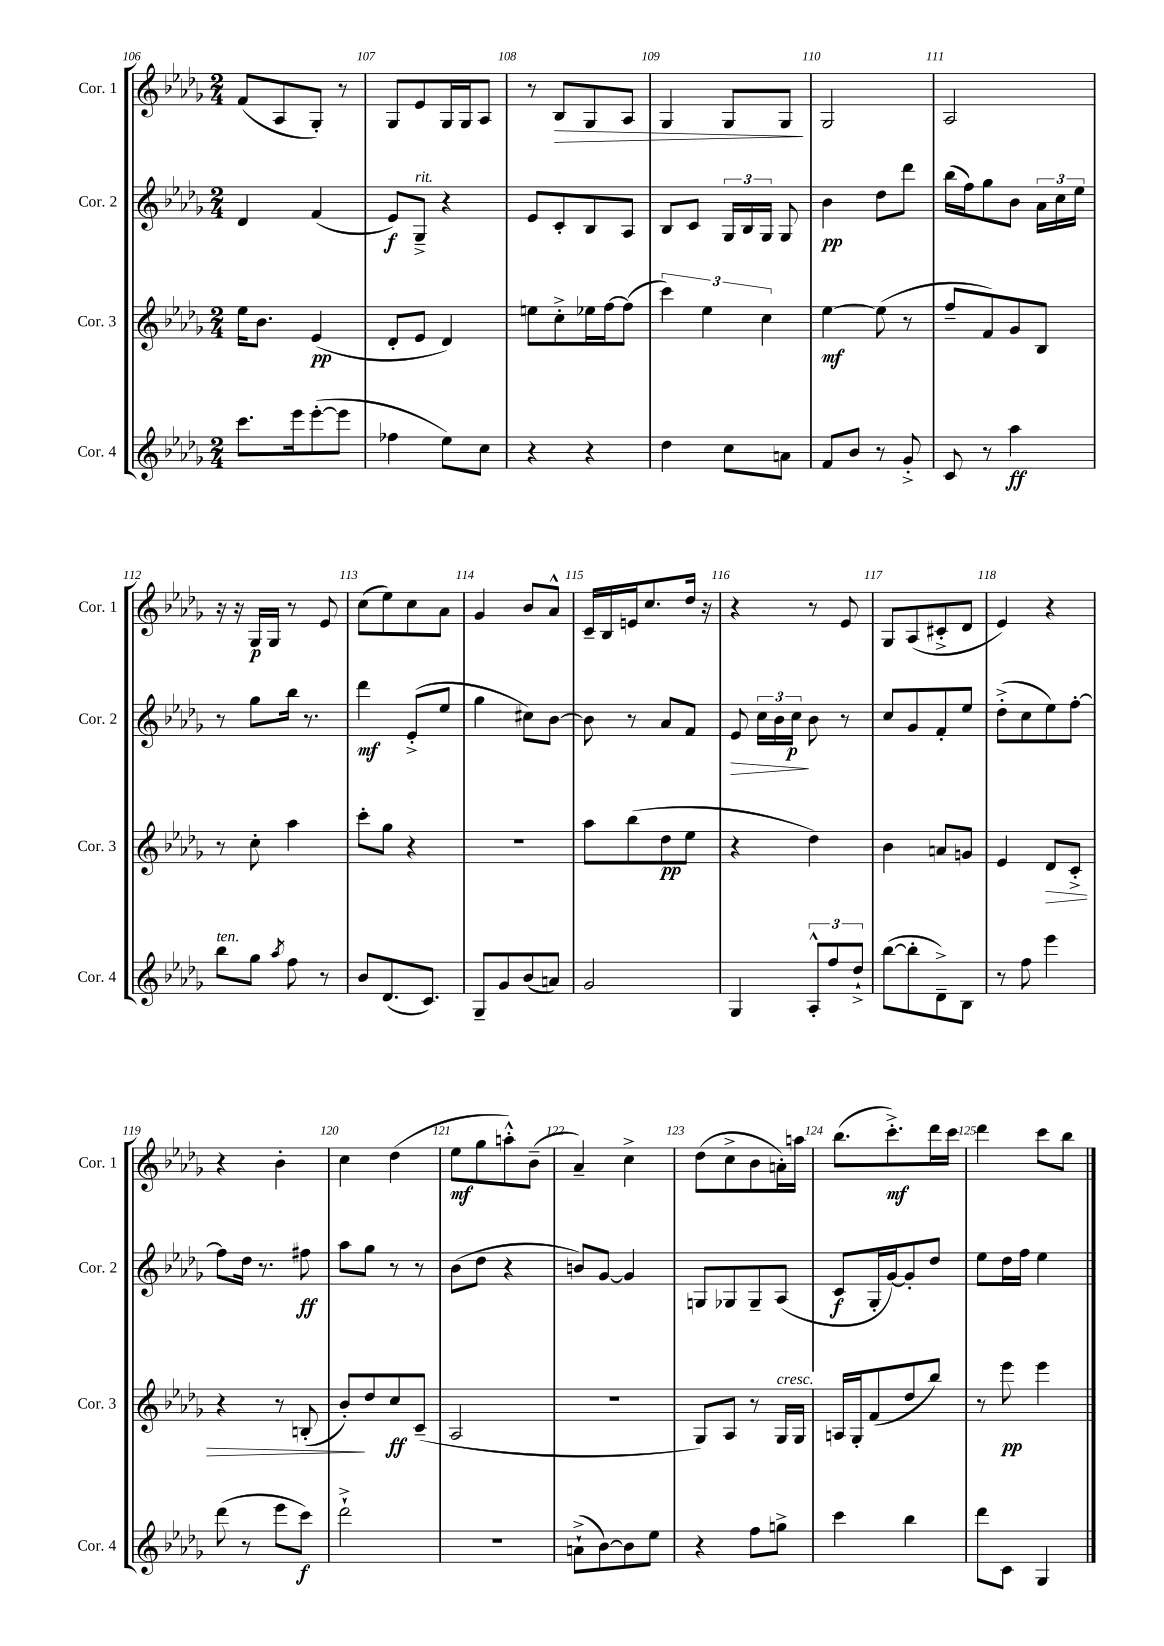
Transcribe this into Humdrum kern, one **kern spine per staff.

**kern	**kern	**kern	**kern
*staff4	*staff3	*staff2	*staff1
*clefG2	*clefG2	*clefG2	*clefG2
*k[b-e-a-d-g-]	*k[b-e-a-d-g-]	*k[b-e-a-d-g-]	*k[b-e-a-d-g-]
*M2/4	*M2/4	*M2/4	*M2/4
8.ccc	16ee-	4d-	(8f
.	8.b-	.	.
.	.	.	8A-
16eee-	.	.	.
([8eee-'	(4e-	(4f	8G-')
8eee-]	.	.	8r
=	=	=	=
4ff-	8d-'	8e-)	8G-
.	8e-	8G-~^	8e-
8ee-)	4d-)	4r	16G-
.	.	.	16G-
8cc	.	.	8A-
=	=	=	=
4r	8ee	8e-	8r
.	8cc'^	8c'	8B-
4r	16ee-	8B-	8G-
.	[16ff	.	.
.	(8ff]	8A-	8A-
=	=	=	=
4dd-	6ccc)	8B-	4G-
.	.	8c	.
.	6ee-	.	.
8cc	.	24G-	8G-
.	.	24B-	.
.	6cc	24G-	.
8a	.	8G-	8G-
=	=	=	=
8f	[4ee-	4b-	2G-
8b-	.	.	.
8r	(8ee-]	8dd-	.
8g-'^	8r	8ddd-	.
=	=	=	=
8c	8ff~	(16bb-	2A-
.	.	16ff)	.
8r	8f)	8gg-	.
4aa-	8g-	8b-	.
.	8B-	24a-	.
.	.	24cc	.
.	.	24ee-	.
=	=	=	=
8bb-	8r	8r	16r
.	.	.	16r
8gg-	8cc'	8gg-	16G-
.	.	.	16G-
8qaa-	.	.	.
8ff	4aa-	16bb-	8r
.	.	8.r	.
8r	.	.	8e-
=	=	=	=
8b-	8ccc'	4ddd-	(8cc
(8.d-	8gg-	.	8ee-)
.	4r	(8e-'^	8cc
8.c)	.	.	.
.	.	8ee-	8a-
=	=	=	=
8G-~	2r	4gg-	4g-
8g-	.	.	.
(8b-	.	8cc#)	8b-
8a)	.	[8b-	8a-^^
=	=	=	=
2g-	8aa-	8b-]	16c~
.	.	.	16B-
.	(8bb-	8r	16e
.	.	.	8.cc
.	8dd-	8a-	.
.	8ee-	8f	16dd-
.	.	.	16r
=	=	=	=
4G-	4r	8e-	4r
.	.	24cc	.
.	.	24b-	.
.	.	24cc	.
12A-'^^	4dd-)	8b-	8r
12ff	.	.	.
.	.	8r	8e-
12dd-`^	.	.	.
=	=	=	=
([8bb-	4b-	8cc	8G-
8bb-']	.	8g-	(8A-
8d-~^)	8a	8f'	8c#'^
8B-	8g	8ee-	8d-
=	=	=	=
8r	4e-	(8dd-'^	4e-)
8ff	.	8cc	.
4eee-	8d-	8ee-)	4r
.	8c'^	[8ff'	.
=	=	=	=
(8ddd-	4r	8ff]	4r
8r	.	16dd-	.
.	.	8.r	.
8eee-	8r	.	4b-'
8ccc)	(8B'	8ff#	.
=	=	=	=
2ddd-`^	8b-')	8aa-	4cc
.	8dd-	8gg-	.
.	8cc	8r	(4dd-
.	(8c~	8r	.
=	=	=	=
2r	2A-	(8b-	8ee-
.	.	8dd-	8gg-
.	.	4r	8aa'^^)
.	.	.	(8b-~
=	=	=	=
(8a`^	2r	8b)	4a-~)
[8b-)	.	[8g-	.
8b-]	.	4g-]	4cc^
8ee-	.	.	.
=	=	=	=
4r	8G-)	8G	(8dd-
.	8A-	8G-	8cc^
8ff	8r	8G-~	8b-
8gg^	16G-	(8A-	16a')
.	16G-	.	16aa
=	=	=	=
4ccc	16A	8c	(8.bb-
.	16G-'	.	.
.	(8f	16G-'	.
.	.	[16g-)	8.ccc'^)
4bb-	8dd-	8g-']	.
.	8bb-)	8dd-	16ddd-
.	.	.	16ccc
=	=	=	=
8ddd-	8r	8ee-	4ddd-
8c	8eee-	16dd-	.
.	.	16ff	.
4G-	4eee-	4ee-	8ccc
.	.	.	8bb-
==	==	==	==
*-	*-	*-	*-
